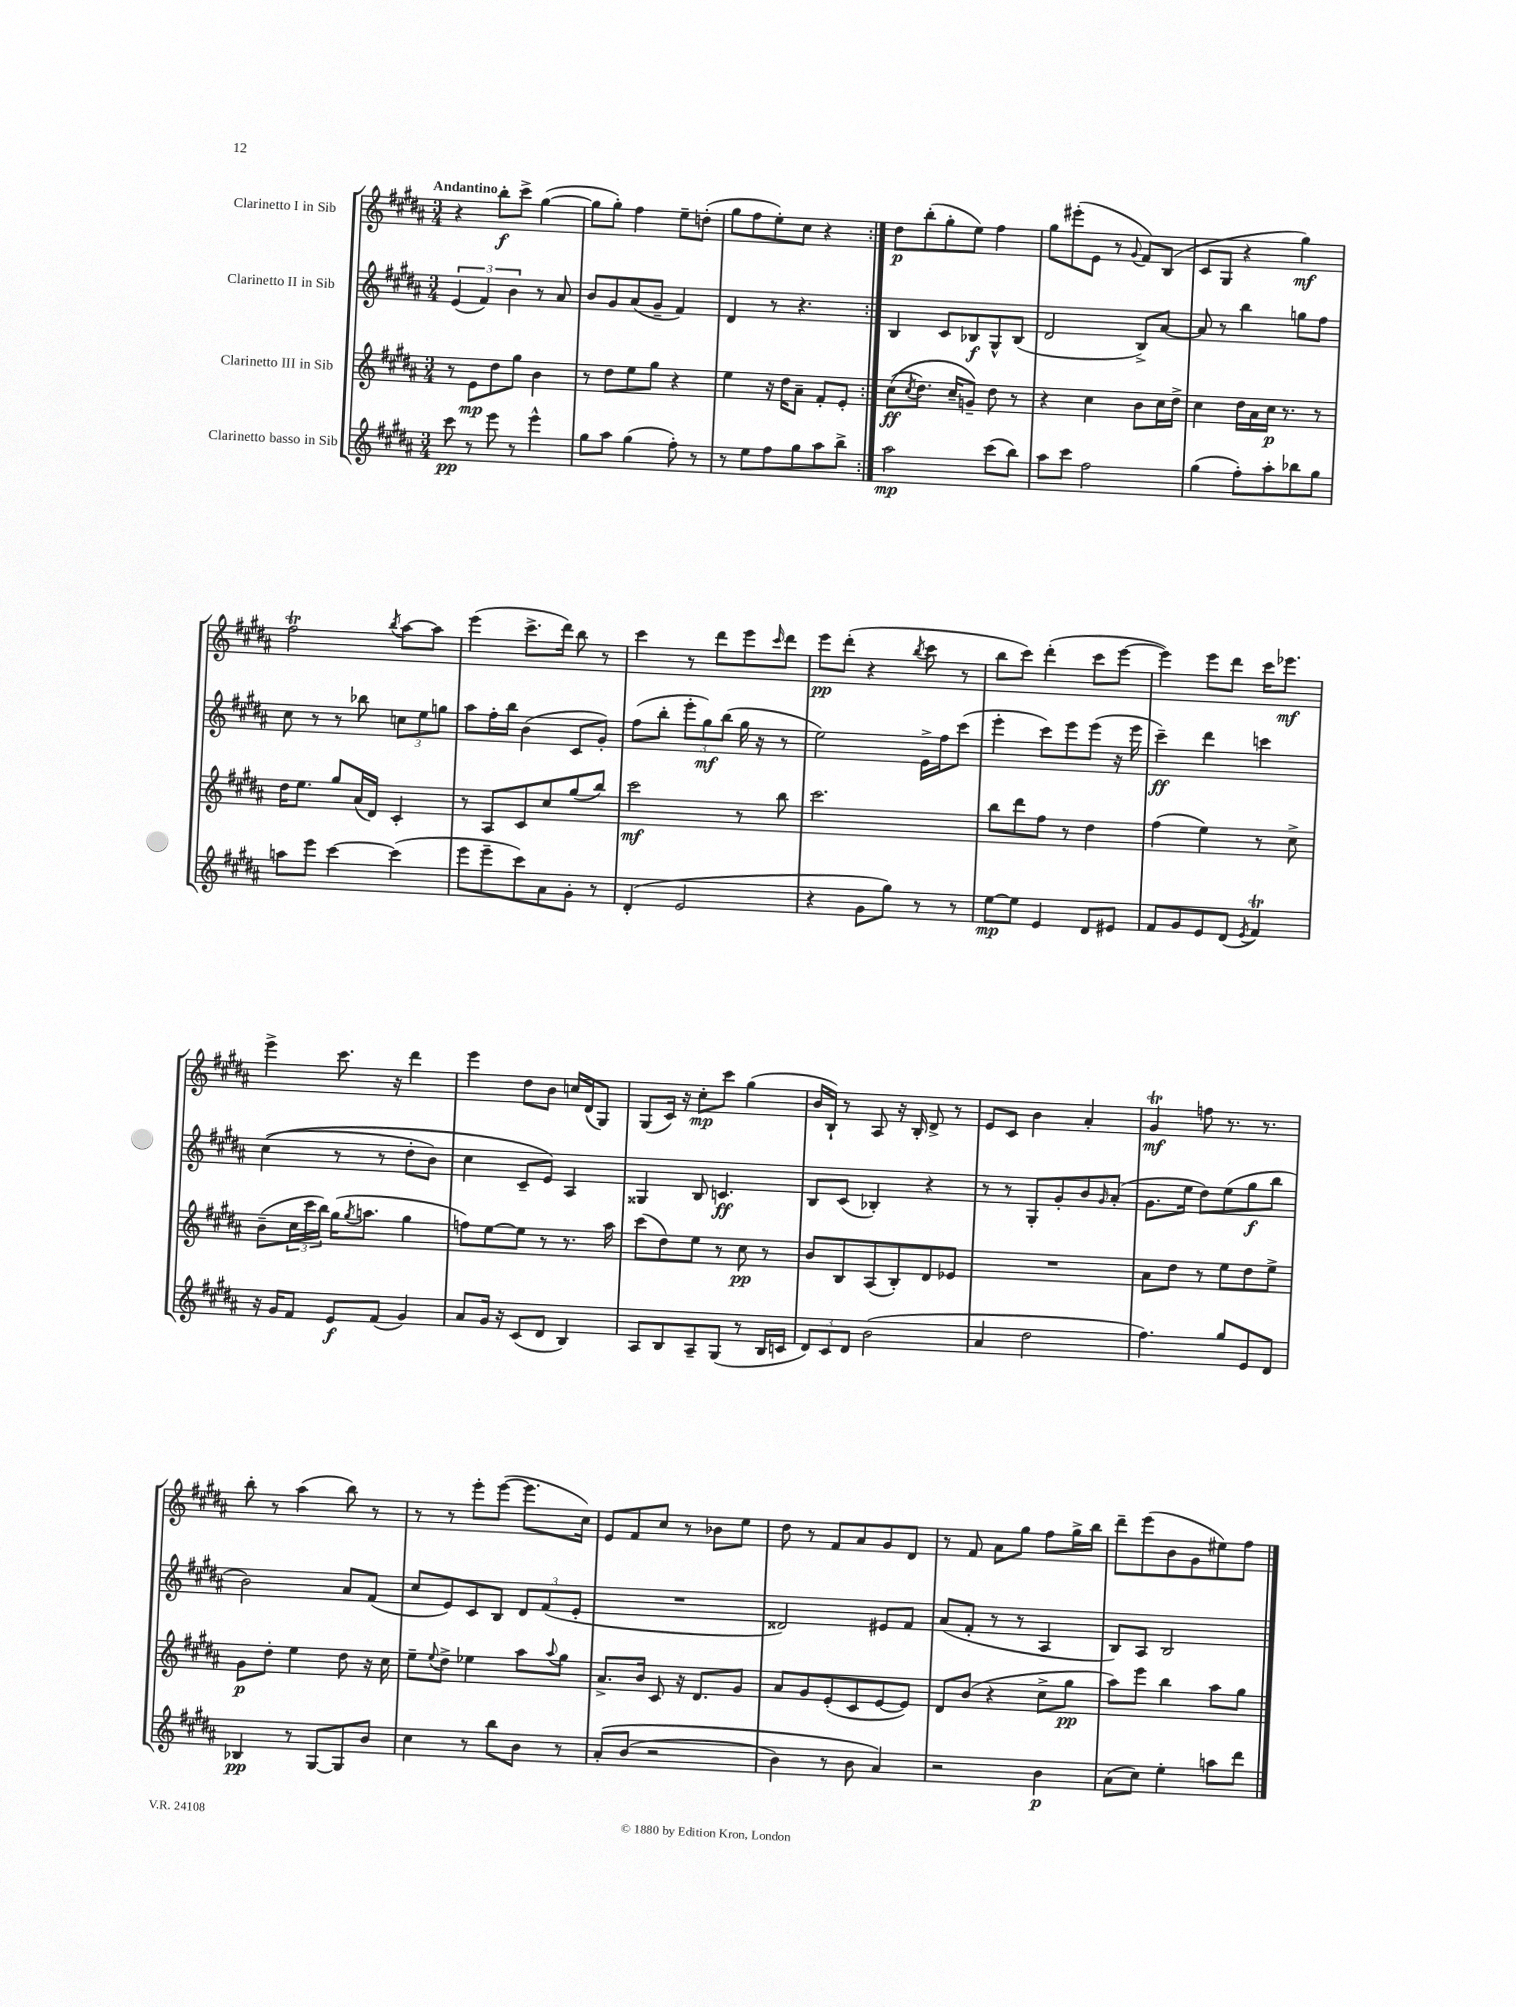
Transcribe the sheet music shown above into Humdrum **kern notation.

**kern	**kern	**kern	**kern
*staff4	*staff3	*staff2	*staff1
*clefG2	*clefG2	*clefG2	*clefG2
*k[f#c#g#d#a#]	*k[f#c#g#d#a#]	*k[f#c#g#d#a#]	*k[f#c#g#d#a#]
*M3/4	*M3/4	*M3/4	*M3/4
8ccc#\	8r	(6e/	4r
8r	8e\L	.	.
.	.	6f#/)	.
8eee\	8dd#\	.	8bb'\L
.	.	6b\	.
8r	8gg#\J	.	8ccc#^\J
4eee^^\	4b\	8r	([4gg#\
.	.	8a#/	.
=	=	=	=
8gg#\L	8r	8b/L	8gg#\]L
8aa#\J	8dd#\L	8g#/	8gg#'\J)
(4gg#\	8ee\	(8a#/	4ff#\
.	8gg#\J	8g#~/J	.
8ff#'\)	4r	4f#/)	8ee~\L
8r	.	.	(8dd'\J
=	=	=	=
8r	4ee\	4d#/	8gg#\L
8ee\L	.	.	8ff#\
8ff#\	16r	8r	8ee'\)
.	16dd#\LK	.	.
8gg#\	8a#~\J	4.r	8cc#\J
8aa#\	8f#'/L	.	4r
8bb^\J	8e'/J	.	.
=:|!	=:|!	=:|!	=:|!
2aa#\	&((8cc#\L	4B/	8dd#\L
.	8qcc#/	.	.
.	8.dd#\J)	.	(8bb'\
.	.	8c#/L	8gg#'\
.	16cc#~/LK	.	.
.	8g~/J&)	8B-/	8ee\J)
(8ccc#\L	8dd#\	8G#^^/	4ff#\
8bb\J)	8r	(8B-/J	.
=	=	=	=
8aa#\L	4r	2d#/	8gg#\L
8ccc#\J	.	.	(8eee#'\
2ff#\	4cc#\	.	8e\J
.	.	.	8r
.	.	.	8qqg#/
.	8b\L	8B^/L)	8f#/L)
.	16cc#\L	[8a#/J	(8B/J
.	16dd#^\JJ	.	.
=	=	=	=
(4gg#\	4cc#\	8a#/]	8c#/L
.	.	8r	8G#/J
8ff#'\L)	16dd#\LL	4bb\	4r
.	16a#\	.	.
8aa#'\	16cc#\JJ	.	.
.	8.r	.	.
8bb-\	.	8gg\L	4gg#\)
8gg#\J	8r	8ff#\J	.
=	=	=	=
8aa\L	16dd#\LK	8cc#\	2ff#\
.	8.ee\J	.	.
8eee\J	.	8r	.
[4ccc#\	8gg#/L	8r	.
.	(16a#/L	8bb-\	.
.	16d#/JJ)	.	.
.	.	.	8qbb/
(4ccc#\]	4c#'/	12cc\L	[8aa#\L
.	.	12ee\	.
.	.	.	8aa#\]J
.	.	12gg\J	.
=	=	=	=
8eee\L	8r	8aa#\L	(4eee\
8eee~\	8A#/L	16ff#'\L	.
.	.	16bb\JJ	.
8ccc#\)	8c#/	(4b\	8.ccc#^\L
8a#\	8cc#/	.	.
.	.	.	16ddd#\Jk)
8g#'\J	(8gg#/	8c#/L	8bb\
8r	8bb/J)	8g#'/J)	8r
=	=	=	=
(4d#'/	2ccc#\	(8ff#\L	4ccc#\
.	.	8bb'\J	.
2e/	.	12eee'\L	8r
.	.	12gg#\)	.
.	.	.	8ddd#\L
.	.	(12bb\J	.
.	8r	16gg#\	8eee\
.	.	16r	.
.	.	.	16qqccc#/
.	8bb\	8r	8ddd#\J
=	=	=	=
4r	2.ccc#\	2ee\)	8eee\L
.	.	.	(8ddd#'\J
8g#\L	.	.	4r
8gg#\J)	.	.	.
.	.	.	8qbb/
8r	.	16e^\LL	8ccc#\
.	.	16ff#\J	.
8r	.	(8ccc#\J	8r
=	=	=	=
[8ee\L	8bb\L	4eee'\	8bb\L
8ee\]J	8ddd#\	.	8ccc#\J)
4e/	8ff#\J	8ccc#\L)	(4ddd#'\
.	8r	8eee\	.
8d#/L	4dd#\	(8eee\J	8ccc#\L
8e#/J	.	16r	[8eee\J
.	.	16eee\	.
=	=	=	=
8f#/L	(4ff#\	4ccc#~\)	4eee\])
8g#/	.	.	.
8e/	4ee\)	4ddd#\	8eee\L
(8d#/J	.	.	8ddd#\J
8qe/	.	.	.
4f#/)	8r	4ccc\	16ccc#\LK
.	.	.	8.eee-\J
.	8cc#^\	.	.
=	=	=	=
16r	(8b~\L	&((4cc#\	4eee^\
16g#/LK	.	.	.
8f#/J	24cc#\L	.	.
.	24ccc#\	.	.
.	24bb\JJ)	.	.
8e/L	(16gg#\LK	8r	8.ccc#\
.	8qgg#/	.	.
.	8.aa\J	.	.
(8f#/J	.	8r	.
.	.	.	16r
4g#/)	4gg#\	8dd#'\L	4ddd#\
.	.	8b\J)	.
=	=	=	=
8a#/L	8ff\L)	4cc#\	4eee\
16g#/Jk	[8ee\	.	.
16r	.	.	.
(8c#/L	8ee\]J	8c#~/L	8dd#\L
8d#/J	8r	8e/J&)	8b\J
4B/)	8.r	4A#/	16cc/LL
.	.	.	(16d#/J
.	.	.	8G#/J)
.	16aa#\	.	.
=	=	=	=
8A#/L	(8ccc#\L	4G##/	(8G#/L
8B/	8dd#\)	.	16c#/Jk)
.	.	.	16r
8A#~/	8ee\J	8B/	8cc#'\L
(8G#/J	8r	4.c/	8ccc#\J
8r	8cc#\	.	(4gg#\
16B/LL	8r	.	.
16c/JJ	.	.	.
=	=	=	=
12d#/L)	8b/L	8B/L	16b/LL
.	.	.	16B`/JJ)
12c#/	.	.	.
.	8B/	(8c#/J	8r
12d#/J	.	.	.
(2b\	(8A#/	4B-'/)	8A#/
.	8B'/)	.	16r
.	.	.	16B'/
.	8d#/	4r	8d#^/
.	8e-/J	.	8r
=	=	=	=
4a#/	2.r	8r	8e/L
.	.	8r	8c#/J
2dd#\	.	8G#'/L	4b\
.	.	8g#'/	.
.	.	8b/	4a#'/
.	.	16qqg#/	.
.	.	(8a#'/J	.
=	=	=	=
4.ff#\)	8a#\L	8.g#\L	4g#/
.	8dd#\J	.	.
.	.	16ee\Jk	.
.	8r	8dd#\L)	8ff\
8gg#/L	8ee\L	(8ee\	8.r
8e/	8dd#\	8gg#\	.
.	.	.	8.r
8d#/J	8ee^\J	8bb\J	.
=	=	=	=
4B-/	8g#\L	2b\)	8bb'\
.	8dd#'\J	.	8r
8r	4ee\	.	(4aa#\
[8G#/L	.	.	.
8G#/]	8dd#\	8a#/L	8bb\)
8b/J	16r	(8f#/J	8r
.	16cc#\	.	.
=	=	=	=
4cc#\	8ee~\L	8cc#/L	8r
.	8qqee/	.	.
.	8dd#^\J	8e/)	8r
8r	4ee-\	8c#/	8eee'\L
8bb\L	.	8B/J	([8eee\J
8b\J	8aa#\L	12d#/L	8.eee\]L
.	.	(12f#/	.
.	8qqaa#/	.	.
8r	8gg#\J	.	.
.	.	12e'/J	.
.	.	.	16cc#\Jk)
=	=	=	=
&(8a#'/L	8.a#^/L	2.r	8e/L
(8b/J	.	.	8f#/
.	16b/Jk	.	.
2r	8c#/	.	8cc#/J
.	16r	.	8r
.	8.d#/L	.	.
.	.	.	8b-\L
.	8g#/J	.	8ee\J
=	=	=	=
4b\)	8a#/L	2d##/)	8dd#\
.	8g#/	.	8r
8r	(8e'/	.	8f#/L
8b\	8c#/	.	8a#/
4a#/&)	[8e/	8e#/L	8g#/
.	8e/]J)	8f#/J	8d#/J
=	=	=	=
2r	8d#/L	(8a#/L	8r
.	(8b/J	8f#'/J	8f#/
.	4r	8r	8a#\L
.	.	8r	8gg#\J
4b\	8cc#^\L	4A#/	8ff#\L
.	8gg#\J	.	16gg#^\L
.	.	.	16bb\JJ
=	=	=	=
(8a#\L	8aa#\L)	8B/L)	8ddd#~\L
8cc#\J)	8eee\J	8A#/J	(8eee\
4ee'\	4bb\	2B/	8b\
.	.	.	8g#\
8aa\L	8aa#\L	.	8ee#\)
8ddd#\J	8gg#\J	.	8ff#\J
==	==	==	==
*-	*-	*-	*-
